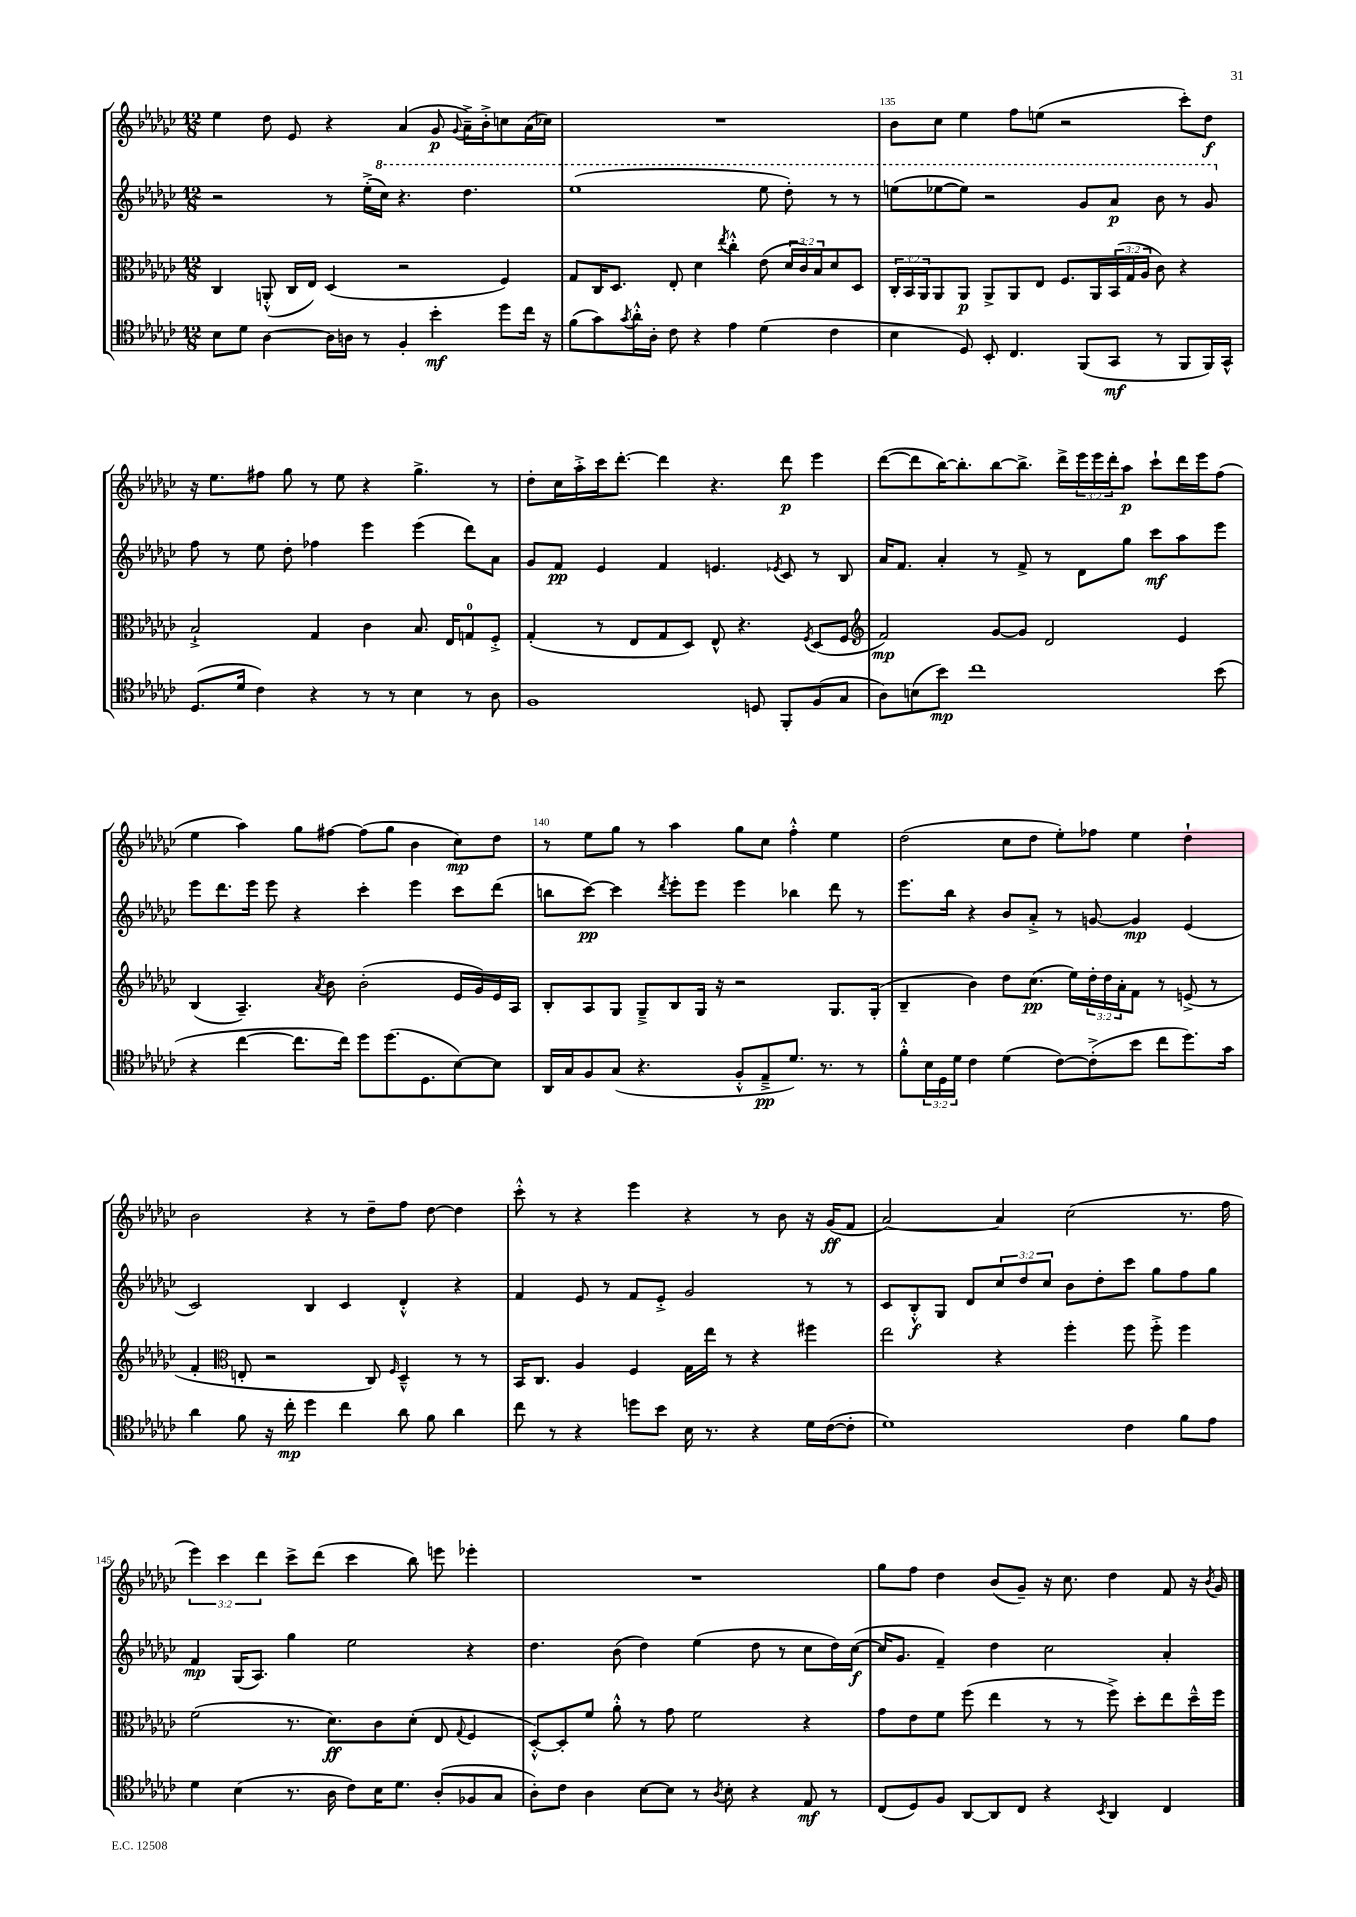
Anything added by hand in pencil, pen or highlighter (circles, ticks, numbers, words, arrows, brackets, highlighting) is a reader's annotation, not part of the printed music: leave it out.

**kern	**kern	**kern	**kern
*staff4	*staff3	*staff2	*staff1
*clefC4	*clefC3	*clefG2	*clefG2
*k[b-e-a-d-g-c-]	*k[b-e-a-d-g-c-]	*k[b-e-a-d-g-c-]	*k[b-e-a-d-g-c-]
*M12/8	*M12/8	*M12/8	*M12/8
8B-\L	4C-/	2r	4ee-\
8d-\J	.	.	.
[4A-\	(8AA'^^/	.	8dd-\
.	16C-/LL	.	8e-/
.	16E-/JJ)	.	.
16A-\]LL	(4D-/	8r	4r
16A\JJ	.	.	.
8r	.	(16ee-'^\LL	.
.	.	16ccc-\JJ)	.
4F'/	2r	4.r	(4a-/
4b-'\	.	.	8g-/
.	.	.	8qqg-/
.	.	4.ddd-\	16a-~^\LL)
.	.	.	16b-'^\J
8dd-\L	4F/)	.	8cc\
16cc-\Jk	.	.	(16a-\L
16r	.	.	16cc-\JJ)
=	=	=	=
(8f\L	8G-/L	(1eee-	1.r
8g-\)	16C-/K	.	.
.	8.D-/J	.	.
8qg-/	.	.	.
16a-'^^\L	.	.	.
16A-'\JJ	.	.	.
8c-\	8E-'/	.	.
4r	4d-\	.	.
.	8qee-/	.	.
4e-\	4cc-'^^\	.	.
(4d-\	(8e-\	8eee-\	.
.	24d-/LL	8ddd-'\)	.
.	24c-/)	.	.
.	24B-/J	.	.
4c-\	8d-/	8r	.
.	8D-/J	8r	.
=	=	=	=
4B-\	24C-'/LL	(8eee\L	8b-\L
.	24BB-/	.	.
.	24AA-/J	.	.
.	8AA-/	[8eee-\	8cc-\J
8D-/)	8AA-/J	8eee-\]J)	4ee-\
8BB-'/	8AA-^/L	2r	.
4.C-/	8AA-/	.	8ff\L
.	8E-/J	.	(8ee\J
.	8.F/L	.	2r
(8FF/L	.	8gg-/L	.
.	16AA-/L	.	.
8GG-/J	(24BB-/	8aa-/J	.
.	24G-/	.	.
.	24A-/JJ	.	.
8r	8c-\)	8bb-\	.
8FF/L	4r	8r	8ccc-'\L)
16FF/L)	.	8gg-/	8dd-\J
16GG-^^/JJ	.	.	.
=	=	=	=
(8.D-/L	2B-`^/	8ff\	16r
.	.	.	8.ee-\L
.	.	8r	.
16d-/Jk	.	.	.
4c-\)	.	8ee-\	8ff#\J
.	.	8dd-'\	8gg-\
4r	4G-/	4ff-\	8r
.	.	.	8ee-\
8r	4c-\	4eee-\	4r
8r	.	.	.
4B-\	8.B-/	(4eee-\	4.gg-^\
.	16E-/LK	.	.
8r	8G/	8ddd-\L)	.
8A-\	8F'^/J	8a-\J	8r
=	=	=	=
1F	(4G-'/	8g-/L	8dd-'\L
.	.	8f/J	16cc-\L
.	.	.	16aa-'^\
.	8r	4e-/	16ccc-\J
.	.	.	[8.ddd-'\J
.	8E-/L	.	.
.	8G-/	4f/	4ddd-\]
.	8D-/J)	.	.
.	8E-^^/	4.e/	4.r
.	4.r	.	.
8D/	.	.	.
.	.	8qe-/	.
8FF'/L	.	8c-/	8ddd-\
.	8qF/	.	.
(8F/	(8D-/L	8r	4eee-\
8G-/J	8F/J	8B-/	.
=	=	=	=
*	*clefG2	*	*
8A-\L)	2f/)	16a-/LK	([8ddd-\L
.	.	8.f/J	.
(8B\	.	.	8ddd-\]
8b-\J)	.	4a-'/	[16bb-\K)
.	.	.	8.bb-'\]
1cc-	.	.	.
.	[8g-/L	8r	[8bb-\
.	8g-/]J	8f^/	8.bb-^\]J
.	2d-/	8r	.
.	.	.	16ddd-^\LL
.	.	8d-\L	24eee-\
.	.	.	24eee-\
.	.	.	24ddd-'\J
.	.	8gg-\J	8aa-\J
.	.	8ccc-\L	8ccc-`\L
.	4e-/	8aa-\	16ddd-\L
.	.	.	16eee-\J
(8b-\	.	8eee-\J	(8ff\J
=	=	=	=
4r	(4B-/	8eee-\L	4ee-\
.	.	8.ddd-\	.
[4cc-\	4.A-~/)	.	4aa-\)
.	.	16eee-\Jk	.
.	.	8eee-\	.
8.cc-\]L	.	4r	8gg-\L
.	8qa-/	.	.
.	8b-\	.	[8ff#\J
16cc-\Jk)	.	.	.
8dd-\L	(2b-'\	4ccc-'\	(8ff#\]L
(8.dd-\	.	.	8gg-\J
.	.	4eee-\	4b-\
8.D-\	.	.	.
[8B-\)	16e-/LL	8ccc-\L	8cc-\L)
.	16g-/)	.	.
8B-\]J	16e-/	(8ddd-\J	8dd-\J
.	16A-/JJ	.	.
=	=	=	=
16AA-/LL	8B-'/L	8bb\L	8r
16G-/J	.	.	.
8F/	8A-/	[8ccc-\J)	8ee-\L
(8G-/J	8G-/J	4ccc-\]	8gg-\J
4.r	8G-~^/L	.	8r
.	.	8qddd-/	.
.	8B-/	8eee-'\L	4aa-\
.	16G-/Jk	8eee-\J	.
.	16r	.	.
8F'^^/L	2r	4eee-\	8gg-\L
8E-~^/	.	.	8cc-\J
8.d-/J)	.	4bb-\	4ff'^^\
8.r	.	.	.
.	8.G-/L	8ddd-\	4ee-\
8r	.	8r	.
.	(16G-'/Jk	.	.
=	=	=	=
8f'^^\L	4B-~/	8.eee-\L	(2dd-\
24B-\L	.	.	.
24D-\	.	.	.
.	.	16bb-\Jk	.
24d-\JJ	.	.	.
4c-\	4b-\)	4r	.
(4d-\	8dd-\L	8b-/L	8cc-\L
.	(8.cc-\J	8a-'^/J	8dd-\J
[8c-\L)	.	8r	8ee-'\L)
.	16ee-\LL)	.	.
(8c-'^\]	24dd-'\	[8g/	8ff-\J
.	24dd-\	.	.
.	24a-'\J	.	.
8b-\J	8f\J	4g/]	4ee-\
8cc-\L	8r	.	.
8.dd-\)	(8e^/	(4e-/	4dd-`\
.	8r	.	.
16g-\Jk	.	.	.
=	=	=	=
4a-\	4f'/	2c-/)	2b-\
*	*clefC3	*	*
8f\	8E'/	.	.
16r	2r	.	.
16cc-'\	.	.	.
4dd-\	.	4B-/	4r
4cc-\	.	4c-/	8r
.	8C-/)	.	8dd-~\L
.	16qqF/	.	.
8a-\	4D-~^^/	4d-'^^/	8ff\J
8f\	.	.	[8dd-\
4a-\	8r	4r	4dd-\]
.	8r	.	.
=	=	=	=
8cc-\	16BB-/LK	4f/	8ccc-'^^\
.	8.C-/J	.	.
8r	.	.	8r
4r	4A-/	8e-/	4r
.	.	8r	.
8dd\L	4F/	8f/L	4eee-\
8b-\J	.	8e-'^/J	.
16B-\	16G-\LL	2g-/	4r
8.r	16ee-\JJ	.	.
.	8r	.	.
4r	4r	.	8r
.	.	.	8b-\
16d-\LL	4ff#\	8r	16r
([16c-\J	.	.	(16g-/LK
8c-'\]J	.	8r	8f/J
=	=	=	=
1d-)	2ee-\	8c-/L	[2a-/)
.	.	8B-'^^/	.
.	.	8G-/J	.
.	.	8d-/L	.
.	4r	12cc-/	4a-/]
.	.	12dd-/	.
.	.	12cc-/J	.
.	4ff'\	8b-\L	(2cc-\
.	.	8dd-'\	.
4c-\	8ff\	8ccc-\J	.
.	8ff'^\	8gg-\L	.
8f\L	4ff\	8ff\	8.r
8e-\J	.	8gg-\J	.
.	.	.	16ff\
=	=	=	=
4d-\	(2f\	4f/	6eee-\)
.	.	.	6ccc-\
(4B-\	.	(16G-/LK	.
.	.	8.A-/J)	.
.	.	.	6ddd-\
8.r	8.r	4gg-\	8ccc-^\L
.	.	.	(8ddd-\J
16A-\	8.d-\L)	.	.
8c-\L)	.	2ee-\	4ccc-\
16B-\K	8c-\	.	.
8.d-\J	.	.	.
.	(8d-'\J	.	8bb-\)
(8A-'/L	8E-/	.	8eee\
.	8qqG-/	.	.
8F-/	4F/	4r	4eee-'\
8G-/J	.	.	.
=	=	=	=
8A-'\L)	[8D-'^^/L)	4.dd-\	1.r
8c-\J	8D-'/]	.	.
4A-\	8f/J	.	.
.	8a-'^^\	(8b-\	.
[8B-\L	8r	4dd-\)	.
8B-\]J	8g-\	.	.
8r	2f\	(4ee-\	.
8qA-/	.	.	.
8B-'\	.	.	.
4r	.	8dd-\	.
.	.	8r	.
8E-/	4r	8cc-\L	.
8r	.	16dd-\L)	.
.	.	([16cc-\JJ	.
=	=	=	=
(8C-/L	8g-\L	16cc-/]LK	8gg-\L
.	.	8.g-/J	.
8D-/)	8e-\	.	8ff\J
8F/J	8f\J	4f~/)	4dd-\
[8AA-/L	(8ff\	.	.
8AA-/]	4ee-\	4dd-\	(8b-/L
8C-/J	.	.	8g-~/J)
4r	8r	2cc-\	16r
.	.	.	8.cc-\
.	8r	.	.
8qBB-/	.	.	.
4AA-/	8ff^\)	.	4dd-\
.	8dd-'\L	.	.
4C-/	8ee-\	4a-'/	8f/
.	16dd-~^^\L	.	16r
.	.	.	8qb-/
.	16ff\JJ	.	16g-/
==	==	==	==
*-	*-	*-	*-
